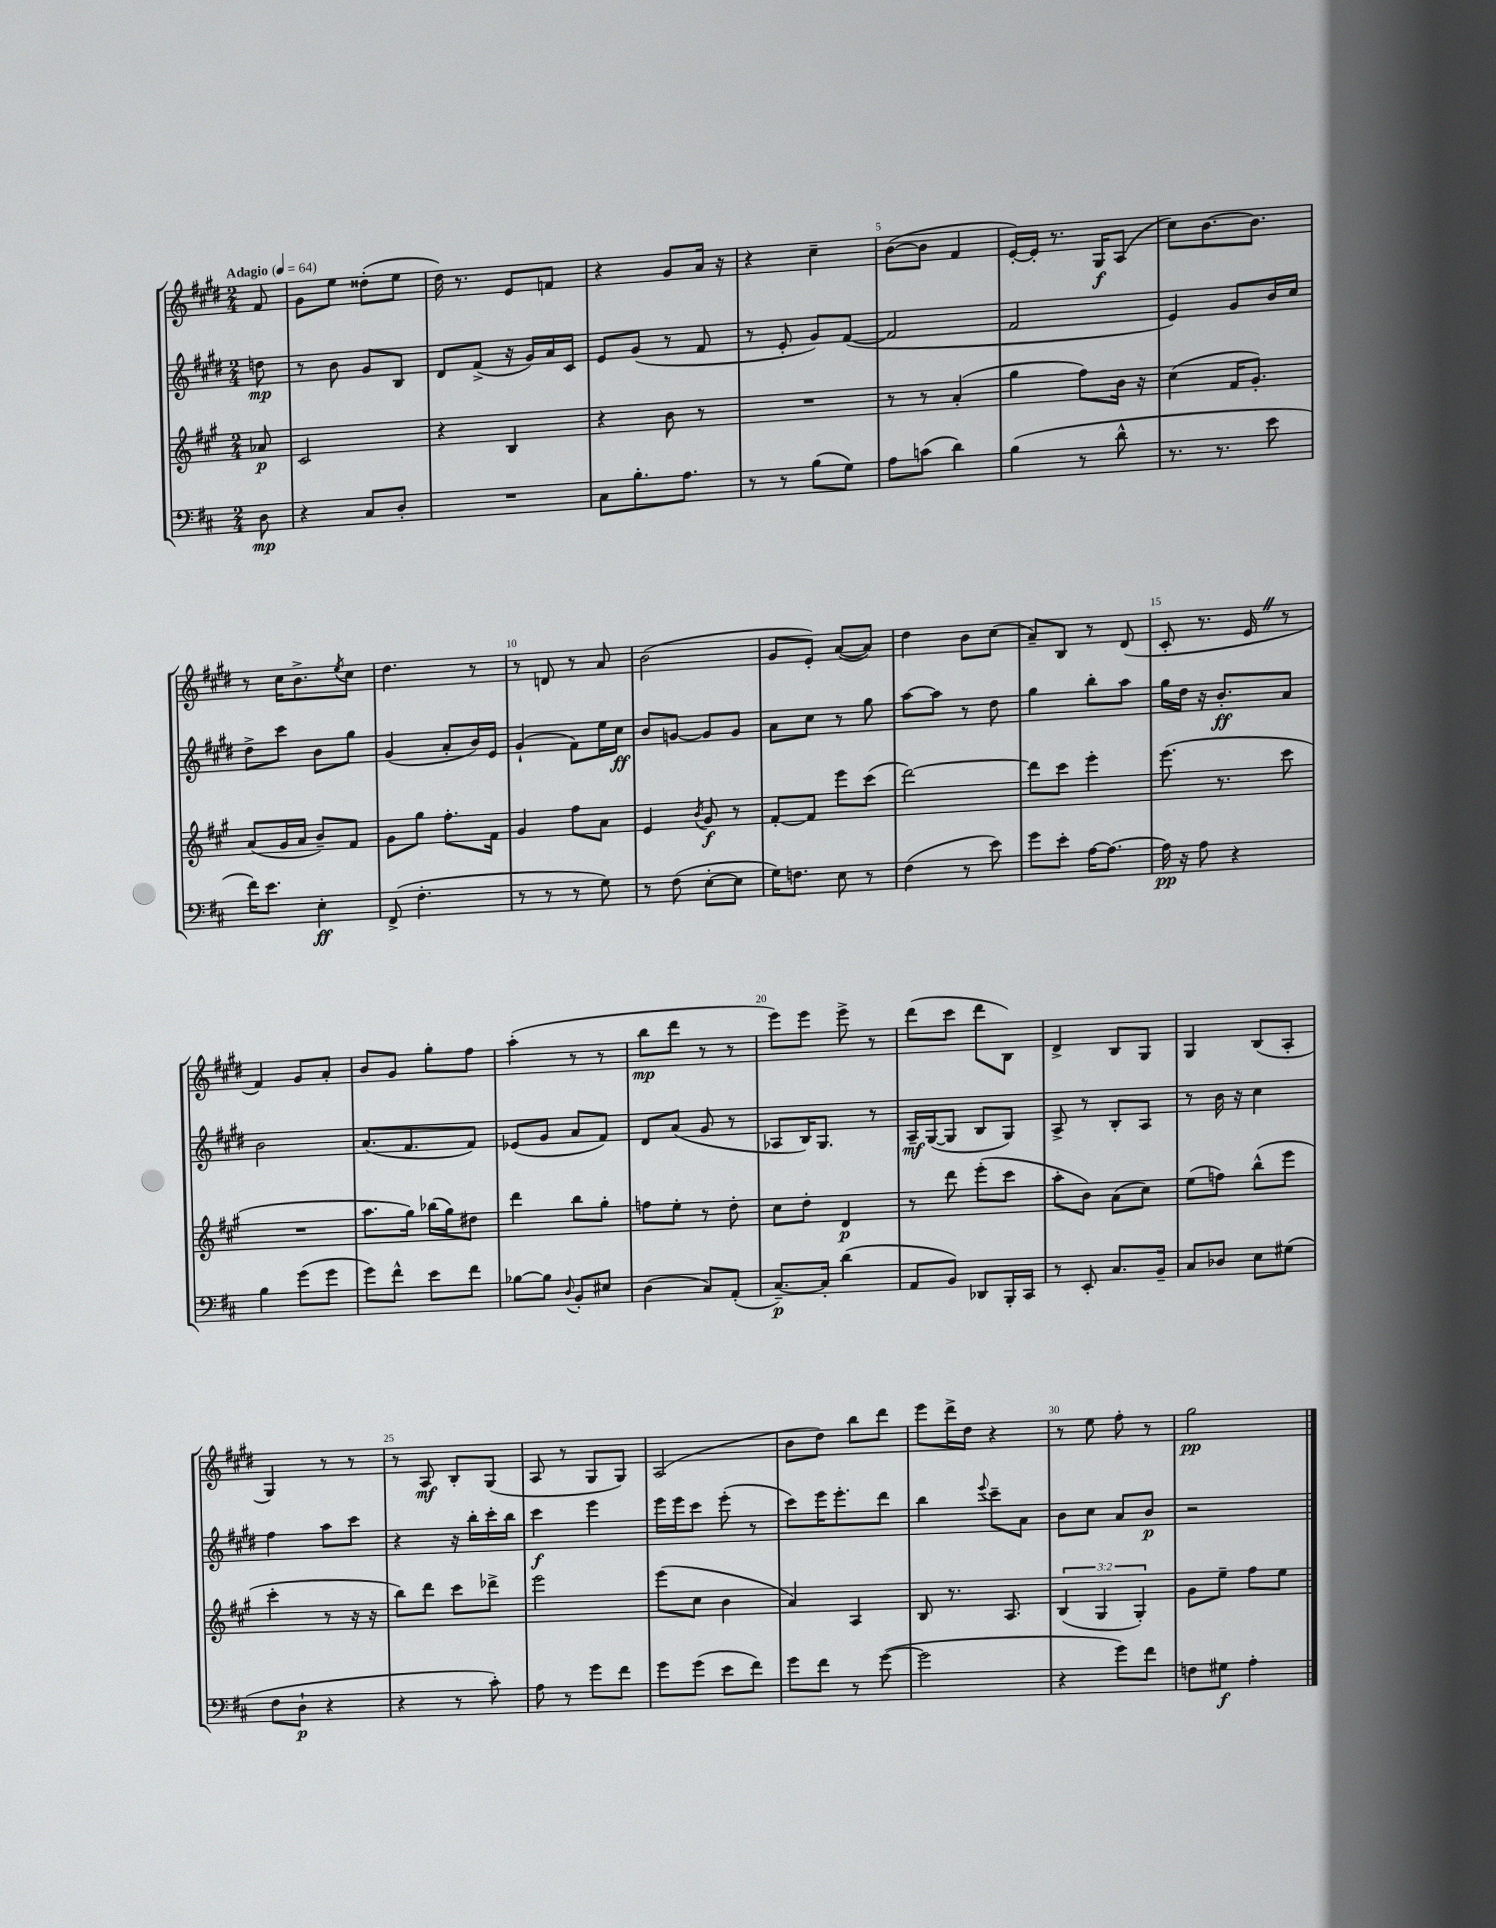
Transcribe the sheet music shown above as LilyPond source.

<<
\new StaffGroup <<
\new Staff = "s0" {
    \clef treble \key e \major \numericTimeSignature \time 2/4 \partial 8 \tempo "Adagio" 4 = 64
    fis'8 |
    gis'8 e''8 disis''8-.( e''8 |
    dis''16) r8. e'8 f'8 |
    r4 gis'8 a'16 r16 |
    r4 cis''4-- |
    b'8~( b'8 fis'4 |
    e'16~-.) e'16-. r8. gis16\f a8( |
    cis''8) b'8.~ b'8. |
    r8 cis''16 b'8.-> \acciaccatura { e''8 } cis''8 |
    dis''4. r8 |
    r8 d'8 r8 a'8 |
    b'2( |
    gis'8 e'8-.) a'8~( a'8) |
    dis''4 b'8 cis''8( |
    a'8--) b8 r8 dis'8( |
    cis'8-. r8. e'16 \once \override BreathingSign.text = \markup { \musicglyph "scripts.caesura.straight" } \breathe r8 |
    fis'4) gis'8 a'8-. |
    b'8 gis'8 gis''8-. fis''8 |
    a''4-.( r8 r8 |
    b''8\mp dis'''8 r8 r8 |
    e'''8) e'''8 e'''8-> r8 |
    dis'''8( cis'''8 dis'''8 b8) |
    dis'4-> b8 gis8 |
    gis4 b8( a8-. |
    gis4) r8 r8 |
    r8 a8\mf b8-. gis8( |
    a8 r8 gis8 gis8) |
    a2( |
    b'8 dis''8) b''8 dis'''8 |
    e'''8 dis'''16-> dis''16 r4 |
    r8 e''8 fis''8-. r8 |
    gis''2\pp \bar "|." |
}
\new Staff = "s1" {
    \clef treble \key e \major \numericTimeSignature \time 2/4 \partial 8
    d''8\mp |
    r8 b'8 gis'8 b8 |
    dis'8 fis'8->( r16 gis'16) a'16 cis'16 |
    e'8 gis'8( r8 fis'8 |
    r8 e'8-. gis'8) fis'8~( |
    fis'2 |
    fis'2 |
    e'4) gis'8 b'16 cis''16 |
    dis''8-> cis'''8 b'8 gis''8 |
    gis'4( a'8-. b'16) e'16 |
    gis'4-!( fis'8) e''16 cis''16\ff |
    b'8 g'8~ g'8 g'8 |
    a'8 cis''8 r8 gis''8 |
    a''8~ a''8 r8 dis''8 |
    gis''4 b''8-. a''8 |
    gis''16 dis''16 r16 b'8.-.\ff a'8 |
    b'2 |
    a'8.( fis'8. fis'8) |
    ees'8( gis'8 a'8 fis'8) |
    dis'8 a'8( gis'8 r8 |
    aes8 b16) gis8. r8 |
    a16--\mf gis16~( gis8 b8 gis8) |
    a8-> r8 b8-. a8 |
    r8 b'16 r16 cis''4 |
    fis''4 a''8 cis'''8 |
    r4 r16 b''16-. cis'''16-. b''16 |
    cis'''4\f e'''4 |
    e'''16 e'''16 cis'''8 e'''8-.( r8 |
    cis'''8) e'''16 e'''8.-. dis'''8 |
    b''4 \appoggiatura { e'''8 } cis'''8-- a'8 |
    b'8 cis''8 a'8 b'8\p |
    r2 \bar "|." |
}
\new Staff = "s2" {
    \clef treble \key a \major \numericTimeSignature \time 2/4 \override Staff.TupletNumber.text = #tuplet-number::calc-fraction-text \partial 8
    aes'8\p |
    cis'2 |
    r4 b4 |
    r4 b'8 r8 |
    R2 |
    r8 r8 a'4-.( |
    gis''4 fis''8) b'16 r16 |
    cis''4( fis'16 gis'8.-.) |
    a'8( gis'16 a'16 b'8--) fis'8 |
    gis'8 gis''8 fis''8.-. fis'16 |
    gis'4 fis''8 a'8 |
    e'4 \acciaccatura { b'8 } gis'8\f r8 |
    fis'8~-. fis'8 e'''8 cis'''8( |
    d'''2~) |
    d'''8 cis'''8 e'''4-. |
    e'''8.( r8. cis'''8 |
    R2 |
    a''8. gis''16) bes''16( gis''16) dis''8 |
    d'''4 b''8 gis''8-. |
    f''8 e''8-. r8 d''8-. |
    cis''8 d''8-. d'4\p |
    r8 d'''8 e'''8-.( cis'''8 |
    a''8-. b'8) a'8( cis''8) |
    e''8( f''8) b''8-^( e'''8 |
    cis'''4-. r8 r16 r16 |
    b''8) d'''8 cis'''8 des'''8-> |
    e'''2 |
    e'''8( cis''8 b'4 |
    a'4) a4 |
    b8 r8. a8. |
    \tuplet 3/2 { b4( gis4 gis4-.) } |
    gis'8 e''8-- fis''8 e''8 \bar "|." |
}
\new Staff = "s3" {
    \clef bass \key d \major \numericTimeSignature \time 2/4 \partial 8
    d8\mp |
    r4 cis8 d8-. |
    R2 |
    cis8 b8.-. a8. |
    r8 r8 b8( g8) |
    a8 c'8( d'4) |
    b4( r8 d'8-^ |
    r8. r8. e'8 |
    fis'16) e'8. e4-.\ff |
    fis,8->( fis4.-. |
    r8 r8 r8 g8) |
    r8 fis8( e8~-. e8 |
    g16) f8. e8 r8 |
    fis4( r8 e'8) |
    g'8 e'8-. a16~ a8.~ |
    a16\pp r16 a8 r4 |
    b4 g'8( g'8 |
    g'8) fis'8-^ e'8 fis'8 |
    bes8~ bes8 \appoggiatura { d8 } b,8-. eis8 |
    d4( cis8) a,8-.( |
    cis8.~--\p) cis16-. d'4( |
    a,8 b,8) des,8 b,,16-. cis,16 |
    r8 e,8-. cis8. b,16-- |
    cis8 des8 e8 gis8( |
    fis8 d8-!\p r4 |
    r4 r8 cis'8-.) |
    a8 r8 g'8 fis'8 |
    g'8 g'8( e'8 fis'8) |
    g'8 fis'8 r8 g'8~( |
    g'2 |
    r4 g'8) fis'8 |
    f8 gis8\f a4-. \bar "|." |
}
>>
>>
\layout { \context { \Score \override BarNumber.break-visibility = ##(#f #t #t) barNumberVisibility = #(every-nth-bar-number-visible 5) } }
